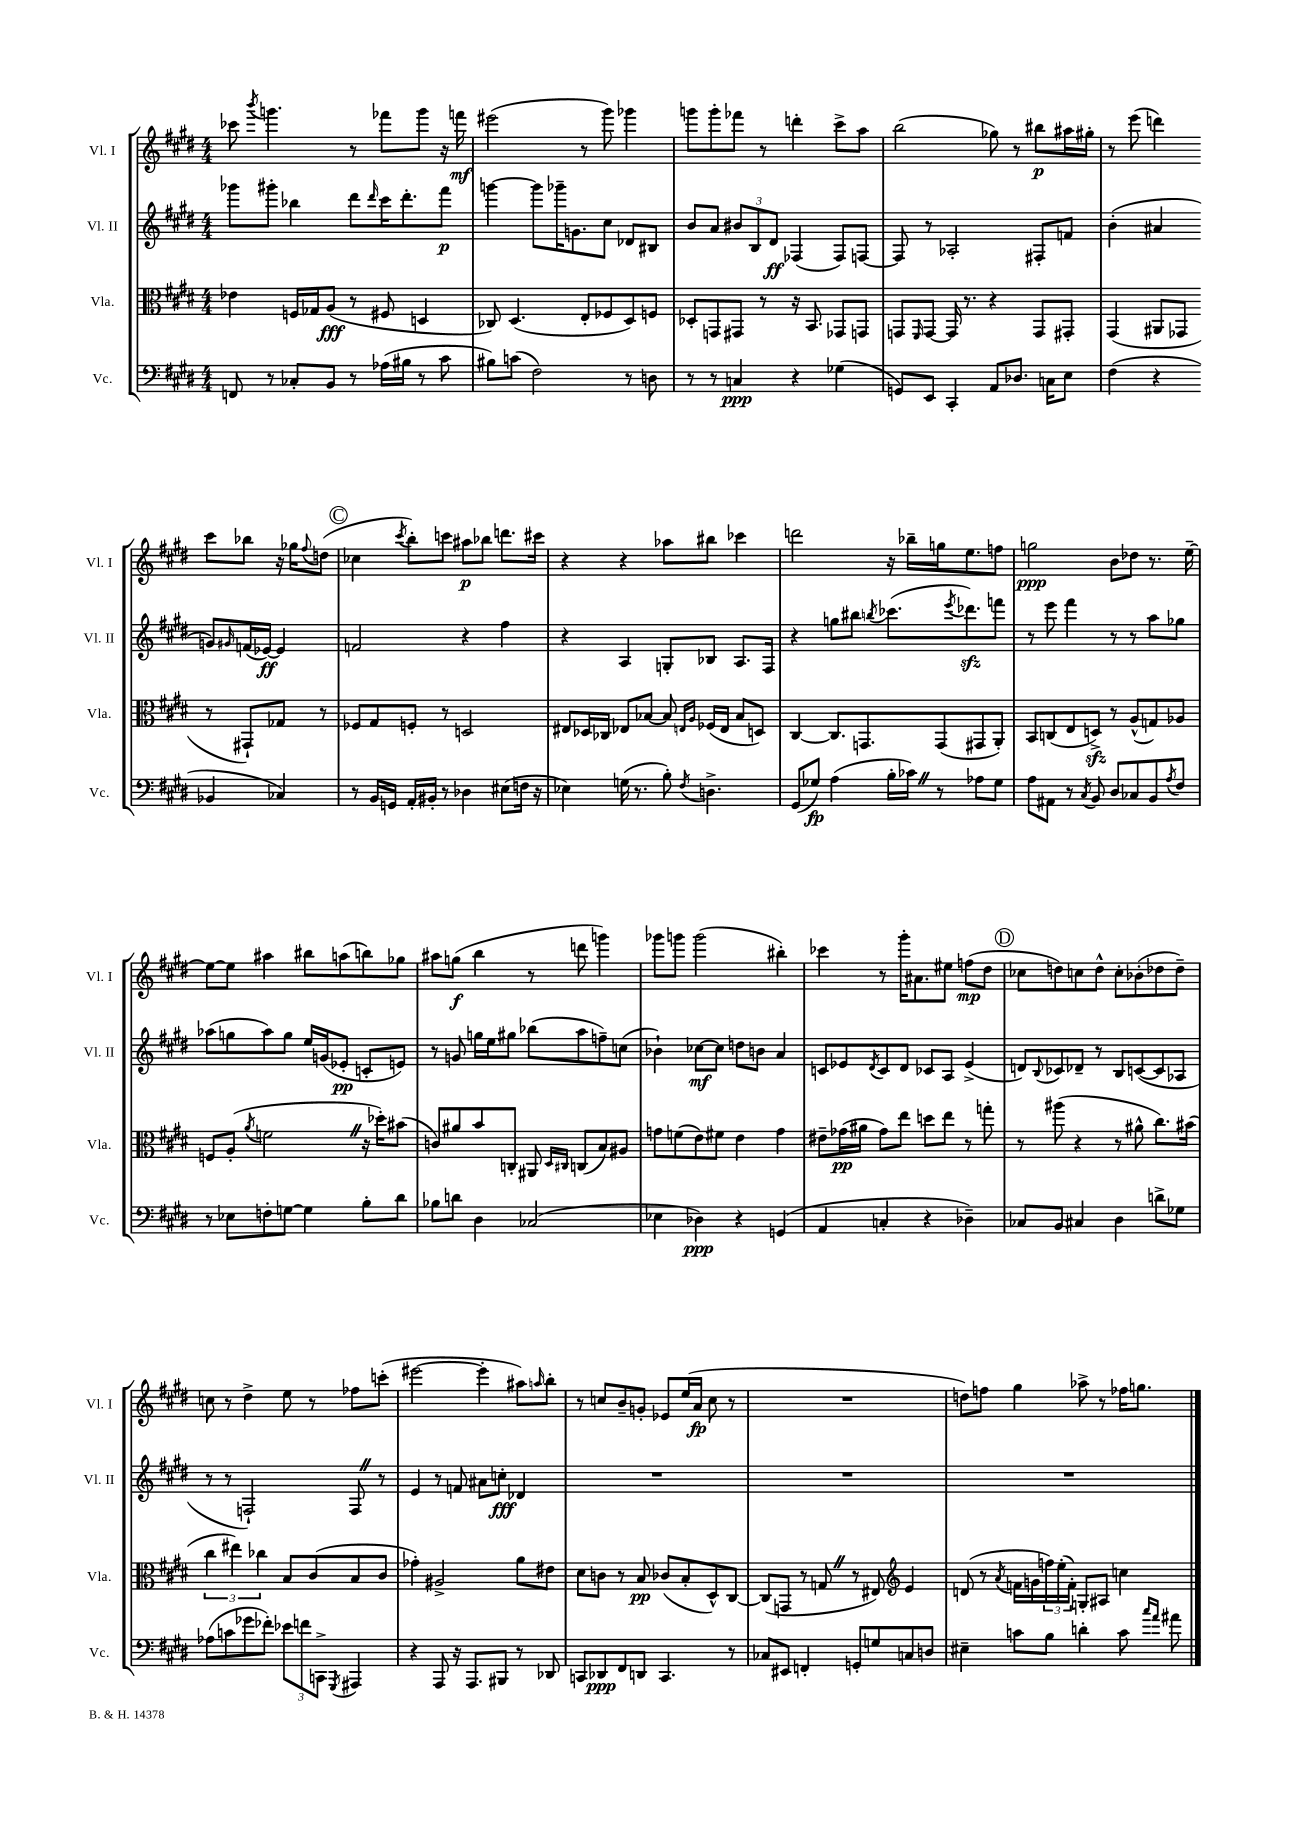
<<
\new StaffGroup <<
\new Staff = "s0" \with { instrumentName = "Vl. I" shortInstrumentName = "Vl. I" } {
    \clef treble \key e \major \numericTimeSignature \time 4/4
    ces'''8 \acciaccatura { b'''8 } g'''4. r8 fes'''8 g'''8 r16 f'''16\mf |
    eis'''2( r8 gis'''8) ges'''4 |
    g'''8 g'''8-. fes'''8 r8 d'''4-. cis'''8-> a''8 |
    b''2( ges''8) r8 bis''8\p ais''16 gis''16-. |
    r8 e'''8( d'''4) cis'''8 bes''8 r16 ges''16 \appoggiatura { fis''8 } d''8( |
    \mark \markup { \circle "C" } ces''4 \acciaccatura { cis'''8 } b''8-.) c'''8 ais''8\p bes''8 d'''8. cis'''16 |
    r4 r4 aes''8 bis''8 ces'''4 |
    d'''2 r16 bes''16-- g''16 e''8. f''8 |
    g''2\ppp b'8 des''8 r8. e''16~-- |
    e''8~ e''8 ais''4 bis''8 a''8( b''8) ges''8 |
    ais''8 g''8\f( b''4 r8 d'''8 g'''4) |
    ges'''8 g'''8 g'''2( bis''4-.) |
    ces'''4 r8 gis'''16-. ais'8. eis''8 f''8\mp( dis''8 |
    \mark \markup { \circle "D" } ces''8 d''8) c''8 d''8-^ c''8-. bes'8-.( des''8 des''8--) |
    c''8 r8 dis''4-> e''8 r8 fes''8 c'''8-.( |
    eis'''2~ eis'''4-. ais''8) \grace { a''16 } b''8-. |
    r8 c''8 b'8-- g'8-. ees'8 e''16( a'16\fp c''8 r8 |
    R1 |
    d''8) f''8 gis''4 aes''8-> r8 fes''16 g''8. \bar "|." |
}
\new Staff = "s1" \with { instrumentName = "Vl. II" shortInstrumentName = "Vl. II" } {
    \clef treble \key e \major \numericTimeSignature \time 4/4
    ges'''8 gis'''8-. bes''4 dis'''8 \grace { dis'''16 } cis'''16 dis'''8.-. fis'''8\p |
    g'''4~ g'''8 ges'''16-- g'8. cis''8 des'8 bis8 |
    b'8 a'8 \tuplet 3/2 { bis'8 b8 dis'8\ff } fes4( fes8) f8~ |
    f8 r8 aes2-. fis8-. f'8 |
    b'4-.( ais'4 g'8) \grace { gis'16 } f'16( ees'16~\ff) ees'4 |
    \mark \markup { \circle "C" } f'2 r4 fis''4 |
    r4 a4 g8-. bes8 a8. fis16 |
    r4 g''8 bis''8 \acciaccatura { b''8 } ces'''8.( \acciaccatura { e'''8 } des'''8.\sfz) f'''8 |
    r8 e'''8 fis'''4 r8 r8 a''8 ges''8 |
    aes''8( g''8 aes''8) g''8 e''16 g'16( ees'8-.\pp c'8-. e'8) |
    r8 g'8 g''16 e''16 gis''8 bes''8( a''8 f''8--) c''8( |
    bes'4-!) ces''8~\mf ces''8 d''8 b'8 a'4 |
    c'8 ees'8 \acciaccatura { dis'8 } c'8 dis'8 ces'8 a8 ees'4->( |
    \mark \markup { \circle "D" } d'8) \appoggiatura { b8 } ces'8 des'8-- r8 b8 c'8~( c'8 aes8 |
    r8 r8 f2-!) f8 \once \override BreathingSign.text = \markup { \musicglyph "scripts.caesura.straight" } \breathe r8 |
    e'4 r8 f'8 ais'8 c''8-.\fff des'4 |
    R1 |
    R1 |
    R1 \bar "|." |
}
\new Staff = "s2" \with { instrumentName = "Vla." shortInstrumentName = "Vla." } {
    \clef alto \key e \major \numericTimeSignature \time 4/4
    ees'4 f16 ges16 a8\fff( r8 fis8 d4 |
    ces8) dis4.( e8-. fes8 dis8) f8 |
    des8-. g,8 gis,8 r8 r16 b,8. ges,8 g,8 |
    g,8 \grace { fis,16 } g,8~ g,16 r8. r4 g,8 gis,8-. |
    gis,4( ais,8 ges,8 r8 gis,8-!) ges8 r8 |
    \mark \markup { \circle "C" } fes8 gis8 f8-. r8 d2 |
    eis8 des16 ces16 ees8 bes8~ bes8 \grace { e16 a16 } fes16( e16 bes8 d8) |
    cis4~ cis8. g,8. g,8( gis,8 a,8-.) |
    b,8 c8( e8 d8->\sfz) r8 a8-^( g8) aes8 |
    f8 a8-.( \acciaccatura { a'8 } f'2 \once \override BreathingSign.text = \markup { \musicglyph "scripts.caesura.straight" } \breathe r16 des''16-.) bis'8( |
    c'8) ais'8 b'8 c8-. ais,8 \grace { dis16 cis16 } c8( b8) ais8 |
    g'8 f'8( e'8) fis'8 e'4 g'4 |
    eis'8-- ges'16\pp( ais'16 ges'8) e''8 d''8 e''8 r8 g''8-. |
    \mark \markup { \circle "D" } r8 ais''8( r4 r8 ais'8-^ cis''8.) bis'16( |
    \tuplet 3/2 { cis''4 eis''4) ces''4 } b8 cis'8( b8 cis'8 |
    ges'4-.) ais2-> a'8 eis'8 |
    dis'8 c'8 r8 b8\pp ces'8( b8-. dis8-^) cis8~ |
    cis8( g,8 r8 g8 \once \override BreathingSign.text = \markup { \musicglyph "scripts.caesura.straight" } \breathe r8 eis8) \clef treble e'4 |
    d'8( r8 \acciaccatura { a'8 } f'16 g'16 \tuplet 3/2 { f''16) e''16-.( f'16-.) } g8-. ais8 c''4 \bar "|." |
}
\new Staff = "s3" \with { instrumentName = "Vc." shortInstrumentName = "Vc." } {
    \clef bass \key e \major \numericTimeSignature \time 4/4
    f,8 r8 ces8-. b,8 r8 aes16( bis16 r8 cis'8 |
    bis8) c'8( fis2) r8 d8 |
    r8 r8 c4\ppp r4 ges4( |
    g,8) e,8 cis,4-. a,8 des8. c16 e8 |
    fis4( r4 bes,4 ces4) |
    \mark \markup { \circle "C" } r8 b,16 g,16 a,16-. bis,16-. r8 des4 eis8( f16 r16 |
    ees4) g16( r8. b8-.) \acciaccatura { fis8 } d4.-> |
    gis,8( ges8\fp) a4( b16-. ces'16) \once \override BreathingSign.text = \markup { \musicglyph "scripts.caesura.straight" } \breathe r8 aes8 ges8 |
    a8 ais,8 r8 \acciaccatura { cis8 } b,8 dis8 ces8 b,8 \acciaccatura { a8 } fis8 |
    r8 ees8 f8-. g8~ g4 b8-. dis'8 |
    bes8 d'8 dis4 ces2( |
    ees4 des4\ppp) r4 g,4( |
    a,4 c4-. r4 des4--) |
    \mark \markup { \circle "D" } ces8 b,8 cis4 dis4 d'8-> ges8 |
    aes8( c'8 ges'8 fes'8-.) \tuplet 3/2 { ees'8 f'8 c,8-> } \acciaccatura { gis,,8 } ais,,4 |
    r4 a,,8 r16 a,,8. bis,,8 r8 des,8 |
    c,8 des,8\ppp fis,8 d,8 c,4. r8 |
    ces8 eis,8 f,4-. g,8-. g8 c8 d8 |
    eis4-- c'8 b8 d'4-. c'8 \grace { cis''16 a'16 } ais'8 \bar "|." |
}
>>
>>
\layout { \context { \Score \remove "Bar_number_engraver" } }
